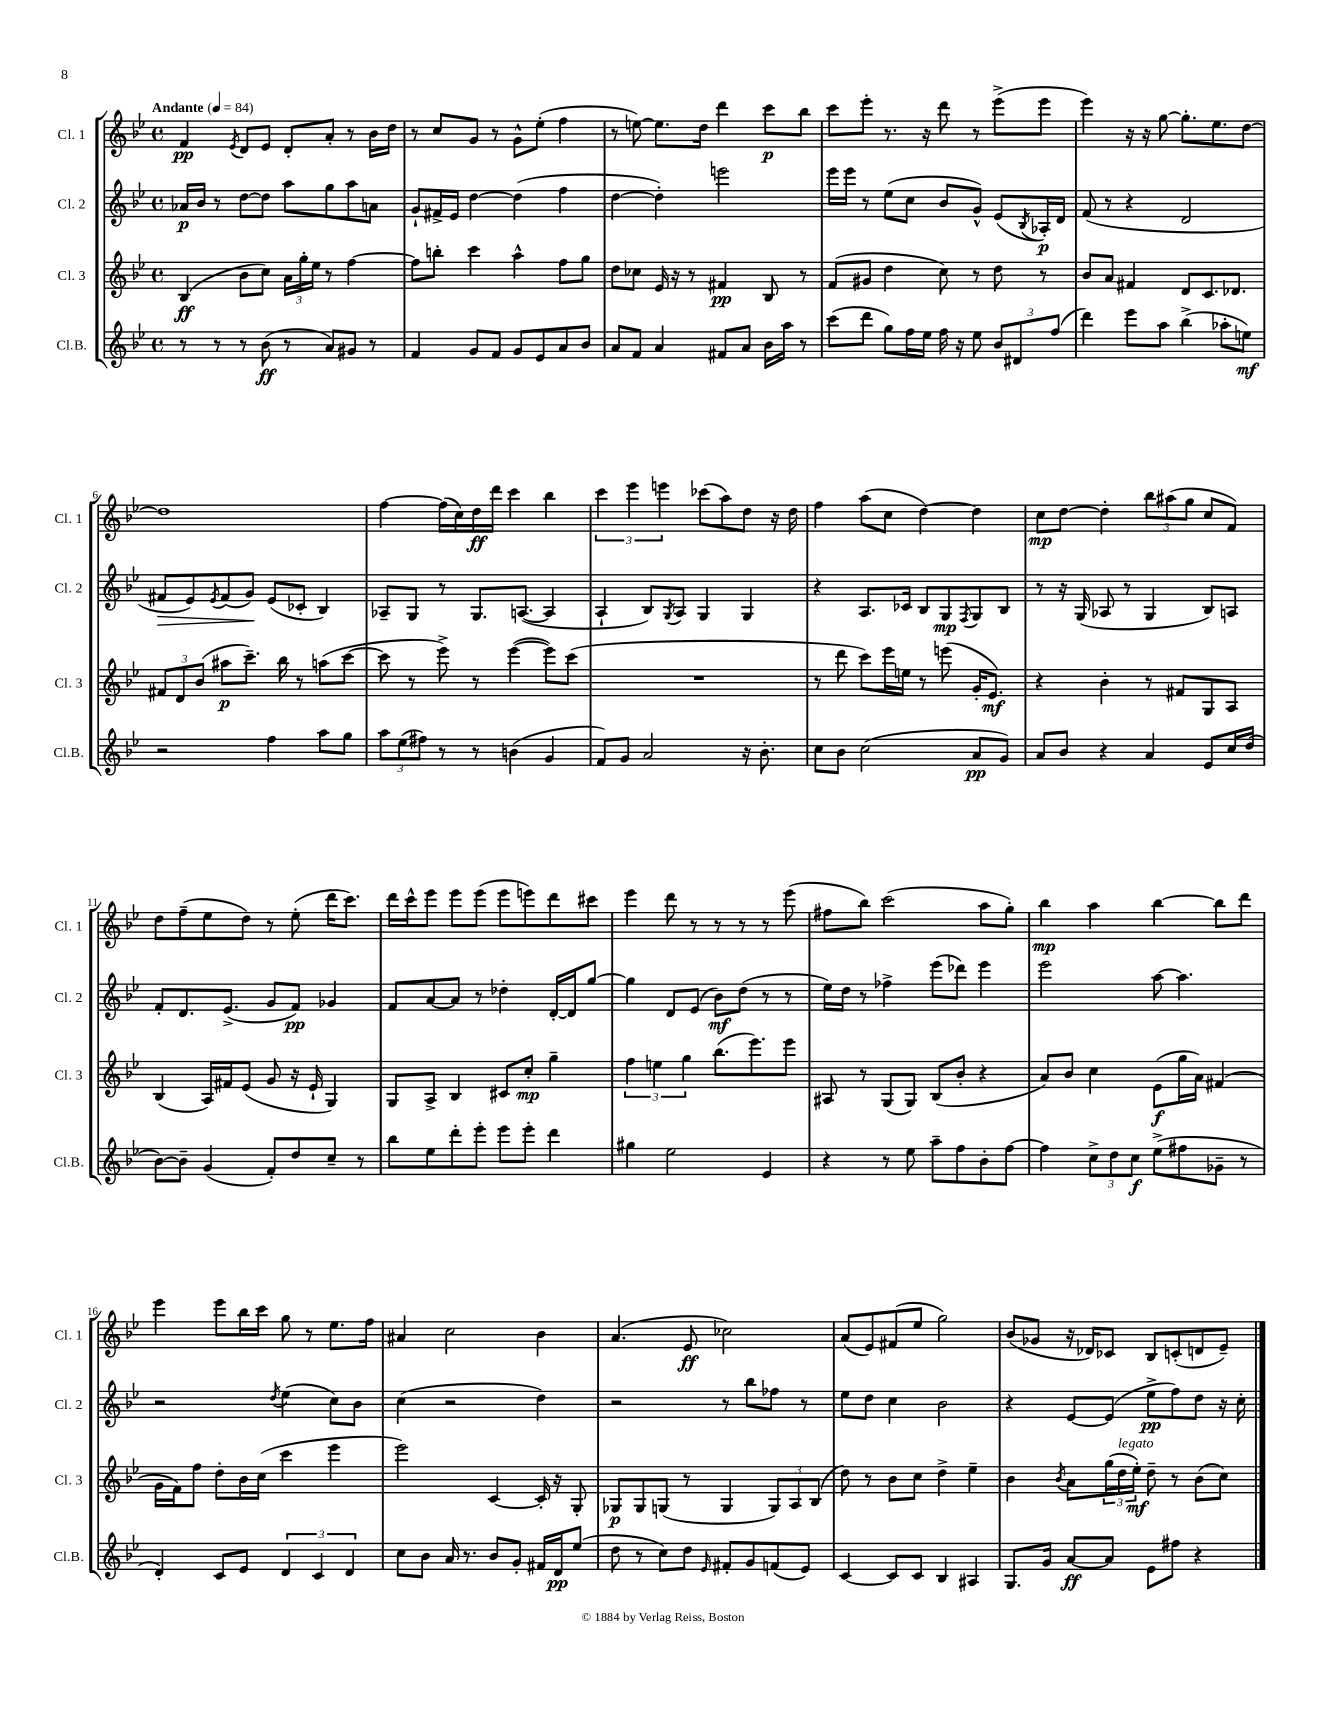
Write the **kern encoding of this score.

**kern	**dynam	**kern	**dynam	**kern	**dynam	**kern	**dynam
*part4	*part4	*part3	*part3	*part2	*part2	*part1	*part1
*staff4	*staff4	*staff3	*staff3	*staff2	*staff2	*staff1	*staff1
*I"Cl.B.	*	*I"Cl. 3	*	*I"Cl. 2	*	*I"Cl. 1	*
*I'Cl.B.	*	*I'Cl. 3	*	*I'Cl. 2	*	*I'Cl. 1	*
*clefG2	*	*clefG2	*	*clefG2	*	*clefG2	*
*k[b-e-]	*	*k[b-e-]	*	*k[b-e-]	*	*k[b-e-]	*
*M4/4	*	*M4/4	*	*M4/4	*	*M4/4	*
*met(c)	*	*met(c)	*	*met(c)	*	*met(c)	*
*MM84	*	*MM84	*	*MM84	*	*MM84	*
=1	=1	=1	=1	=1	=1	=1	=1
!	!	!	!	!	!	!LO:TX:a:B:t=Andante	!
8r	.	(4B-/	ff	16a-X/LL	p	4f/	pp
.	.	.	.	16b-/JJ	.	.	.
8r	.	.	.	8r	.	.	.
.	.	.	.	.	.	8qe-/	.
8r	.	8b-\L	.	[8dd\L	.	8d/L	.
(8b-\	ff	8cc\J)	.	8dd\J]	.	8e-/J	.
8r	.	24a\LL	.	8aa\L	.	8d'/L	.
.	.	24gg'\	.	.	.	.	.
.	.	24ee-\JJ	.	.	.	.	.
8a/L)	.	8r	.	8gg\	.	8a'/J	.
8g#X/J	.	[4ff\	.	8aa\	.	8r	.
8r	.	.	.	8an\J	.	16b-\LL	.
.	.	.	.	.	.	16dd\JJ	.
=2	=2	=2	=2	=2	=2	=2	=2
4f/	.	8ff\L]	.	8g`/L	.	8r	.
.	.	8bbn'\J	.	16f#X^/L	.	8cc/L	.
.	.	.	.	16e-/JJ	.	.	.
8g/L	.	4ccc\	.	[4dd\	.	8g/J	.
8f/J	.	.	.	.	.	8r	.
8g/L	.	4aa^^\	.	(4dd\]	.	8g^^\L	.
8e-/	.	.	.	.	.	(8ee-'\J	.
8a/	.	8ff\L	.	4ff\	.	4ff\	.
8b-/J	.	8gg\J	.	.	.	.	.
=3	=3	=3	=3	=3	=3	=3	=3
8a/L	.	8dd\L	.	[4dd\	.	8r	.
8f/J	.	8cc-X\J	.	.	.	[8een\)	.
4a/	.	16e-/	.	4dd'\])	.	8.ee\L]	.
.	.	16r	.	.	.	.	.
.	.	8r	.	.	.	.	.
.	.	.	.	.	.	16dd\Jk	.
8f#X/L	.	4f#X/	pp	2eeen\	.	4ddd\	.
8a/J	.	.	.	.	.	.	.
16b-\LL	.	8B-/	.	.	.	8ccc\L	p
16aa\JJ	.	.	.	.	.	.	.
8r	.	8r	.	.	.	8bb-\J	.
=4	=4	=4	=4	=4	=4	=4	=4
(8ccc\L	.	(8f/L	.	16eee-\LL	.	8ccc\L	.
.	.	.	.	16eee-\JJ	.	.	.
8ddd\J	.	8g#X/J	.	8r	.	8eee-'\J	.
8gg\L)	.	4dd\	.	(8ee-\L	.	8.r	.
16ff\L	.	.	.	8cc\J	.	.	.
16ee-\JJ	.	.	.	.	.	16r	.
16ff\	.	8cc\)	.	8b-/L	.	8ddd\	.
16r	.	.	.	.	.	.	.
8ee-\	.	8r	.	8g^^/J)	.	8r	.
12b-/L	.	8dd\	.	(8e-/L	.	(8eee-^\L	.
12d#X/	.	.	.	.	.	.	.
.	.	.	.	8qB-/	.	.	.
.	.	8r	.	16A-X'/L)	p	8eee-\J	.
(12ff/J	.	.	.	.	.	.	.
.	.	.	.	16d/JJ	.	.	.
=5	=5	=5	=5	=5	=5	=5	=5
4ddd\)	.	8b-/L	.	(8f/	.	4eee-\)	.
.	.	8a/J	.	8r	.	.	.
8eee-\L	.	4f#X/	.	4r	.	16r	.
.	.	.	.	.	.	16r	.
8aa\J	.	.	.	.	.	[8gg\	.
(4bb-^\	.	8d/L	.	2d/	.	8.gg'\L]	.
.	.	8.c/	.	.	.	.	.
.	.	.	.	.	.	8.ee-\	.
8aa-X'\L	.	.	.	.	.	.	.
.	.	8.d-X/J	.	.	.	.	.
8een\J)	mf	.	.	.	.	[8dd\J	.
!!LO:LB:g=z
=6	=6	=6	=6	=6	=6	=6	=6
!	!	!	!	!	!LO:HP:b	!	!
2r	.	12f#X/L	.	8f#X/L	>	1dd]	.
.	.	12d/	.	.	.	.	.
.	.	.	.	8e-/)	.	.	.
.	.	(12b-/J	.	.	.	.	.
.	.	.	.	8qe-/	.	.	.
.	.	8aa#X\L	p	(8f#/	.	.	.
.	.	8.ccc~\J)	.	8g/J)	.	.	.
4ff\	.	.	.	(8e-/L	]	.	.
.	.	16bb-\	.	.	.	.	.
.	.	8r	.	8c-X'/J	.	.	.
8aa\L	.	(8aan\L	.	4B-/)	.	.	.
8gg\J	.	[8ccc\J	.	.	.	.	.
=7	=7	=7	=7	=7	=7	=7	=7
12aa\L	.	8ccc\]	.	8A-X~/L	.	[4ff\	.
(12ee-\	.	.	.	.	.	.	.
.	.	8r	.	8G/J	.	.	.
12ff#X\J)	.	.	.	.	.	.	.
8r	.	8eee-^\)	.	8r	.	(16ff\LL]	.
.	.	.	.	.	.	16cc\)	.
8r	.	8r	.	8.G/L	.	16dd\	ff
.	.	.	.	.	.	16ddd\JJ	.
(4bn\	.	([4eee-\	.	.	.	4ccc\	.
.	.	.	.	([8.An/J	.	.	.
4g/	.	8eee-\L])	.	4A/]	.	4bb-\	.
.	.	(8ccc\J	.	.	.	.	.
=8	=8	=8	=8	=8	=8	=8	=8
8f/L)	.	1r	.	4A`/	.	6ccc\	.
8g/J	.	.	.	.	.	.	.
.	.	.	.	.	.	6eee-\	.
2a/	.	.	.	8B-/L)	.	.	.
.	.	.	.	.	.	6eeen\	.
.	.	.	.	8qG/	.	.	.
.	.	.	.	8A/J	.	.	.
.	.	.	.	4G/	.	(8ccc-X\L	.
.	.	.	.	.	.	8aa\)	.
16r	.	.	.	4G/	.	8dd\J	.
8.b-'\	.	.	.	.	.	.	.
.	.	.	.	.	.	16r	.
.	.	.	.	.	.	16dd\	.
=9	=9	=9	=9	=9	=9	=9	=9
8cc\L	.	8r	.	4r	.	4ff\	.
8b-\J	.	8ddd\	.	.	.	.	.
(2cc\	.	8ccc\L)	.	8.A/L	.	(8aa\L	.
.	.	16eee-\L	.	.	.	8cc\J	.
.	.	16een\JJ	.	16c-X/Jk	.	.	.
.	.	8r	.	8B-/L	.	[4dd\)	.
.	.	(8eeen\	.	8G/	mp	.	.
.	.	.	.	8qF/	.	.	.
8a/L	pp	16g'/KL	.	8G/	.	4dd\]	.
.	.	8.e-/J)	mf	.	.	.	.
8g/J)	.	.	.	8B-/J	.	.	.
=10	=10	=10	=10	=10	=10	=10	=10
8a/L	.	4r	.	8r	.	8cc\L	mp
8b-/J	.	.	.	16r	.	[8dd\J	.
.	.	.	.	(16G/	.	.	.
4r	.	4b-'\	.	8A-X/	.	4dd'\]	.
.	.	.	.	8r	.	.	.
4a/	.	8r	.	4G/	.	12bb-\L	.
.	.	.	.	.	.	(12aa#X\	.
.	.	8f#X/L	.	.	.	.	.
.	.	.	.	.	.	12gg\J	.
8e-/L	.	8G/	.	8B-/L)	.	8cc/L	.
16cc/L	.	8A/J	.	8An/J	.	8f/J)	.
(16dd/JJ	.	.	.	.	.	.	.
!!LO:LB:g=z
=11	=11	=11	=11	=11	=11	=11	=11
[8b-\L)	.	(4B-/	.	8f'/L	.	8dd\L	.
8b-~\J]	.	.	.	8.d/	.	(8ff~\	.
(4g/	.	16A/LL)	.	.	.	8ee-\	.
.	.	16f#X/J	.	(8.e-^/J	.	.	.
.	.	(8e-/J	.	.	.	8dd\J)	.
8f'/L)	.	8g/	.	8g/L	.	8r	.
8dd/	.	16r	.	8f/J)	pp	(8ee-'\	.
.	.	16e-`/	.	.	.	.	.
8cc~/J	.	4G/)	.	4g-X/	.	16ddd\KL	.
.	.	.	.	.	.	8.ccc\J)	.
8r	.	.	.	.	.	.	.
=12	=12	=12	=12	=12	=12	=12	=12
8bb-\L	.	8G/L	.	8f/L	.	16ddd\LL	.
.	.	.	.	.	.	16ccc^^\J	.
8ee-\	.	8A^/J	.	[8a/	.	8eee-\J	.
8ddd'\	.	4B-/	.	8a/J]	.	8eee-\L	.
8eee-'\J	.	.	.	8r	.	(8eee-\J	.
8eee-\L	.	8c#X/L	.	4dd-X'\	.	8eee-\L	.
8eee-'\J	.	8cc'/J	mp	.	.	8eeen\)	.
4ddd\	.	4gg~\	.	[16d'/LL	.	8ddd\	.
.	.	.	.	16d/J]	.	.	.
.	.	.	.	[8gg/J	.	8ccc#X\J	.
=13	=13	=13	=13	=13	=13	=13	=13
4gg#X\	.	6ff\	.	4gg\]	.	4eee-\	.
.	.	6een\	.	.	.	.	.
2ee-\	.	.	.	8d/L	.	8ddd\	.
.	.	6gg\	.	.	.	.	.
.	.	.	.	(8e-/J	.	8r	.
.	.	(8.bb-\L	.	8b-\L)	mf	8r	.
.	.	.	.	(8dd\J	.	8r	.
.	.	8.eee-\)	.	.	.	.	.
4e-/	.	.	.	8r	.	8r	.
.	.	8eee-\J	.	8r	.	(8eee-\	.
=14	=14	=14	=14	=14	=14	=14	=14
4r	.	8A#X/	.	16ee-\LL)	.	8ff#X\L	.
.	.	.	.	16dd\JJ	.	.	.
.	.	8r	.	8r	.	8bb-\J)	.
8r	.	(8G/L	.	4ff-X^\	.	(2ccc\	.
8ee-\	.	8G/J)	.	.	.	.	.
8aa~\L	.	(8B-/L	.	(8eee-\L	.	.	.
8ff\	.	8b-'/J	.	8ddd-X\J)	.	.	.
8b-'\	.	4r	.	4eee-\	.	8aa\L	.
[8ff\J	.	.	.	.	.	8gg'\J)	.
=15	=15	=15	=15	=15	=15	=15	=15
4ff\]	.	8a/L)	.	2eee-\	.	4bb-\	mp
.	.	8b-/J	.	.	.	.	.
12cc^\L	.	4cc\	.	.	.	4aa\	.
12dd\	.	.	.	.	.	.	.
12cc\J	f	.	.	.	.	.	.
(8ee-^\L	.	(8e-\L	f	[8aa\	.	[4bb-\	.
8ff#X\	.	16gg\L	.	4.aa\]	.	.	.
.	.	16a\JJ)	.	.	.	.	.
8g-X~\J	.	(4f#X/	.	.	.	8bb-\L]	.
8r	.	.	.	.	.	8ddd\J	.
!!LO:LB:g=z
=16	=16	=16	=16	=16	=16	=16	=16
4d'/)	.	16g\LL	.	2r	.	4eee-\	.
.	.	16f\J)	.	.	.	.	.
.	.	8ff\J	.	.	.	.	.
8c/L	.	8dd'\L	.	.	.	8eee-\L	.
8e-/J	.	16b-\L	.	.	.	16bb-\L	.
.	.	(16cc\JJ	.	.	.	16ccc\JJ	.
.	.	.	.	8qdd/	.	.	.
6d/	.	4ccc\	.	(4ee-\	.	8gg\	.
.	.	.	.	.	.	8r	.
6c/	.	.	.	.	.	.	.
.	.	4eee-\	.	8cc\L)	.	8.ee-\L	.
6d/	.	.	.	.	.	.	.
.	.	.	.	8b-\J	.	.	.
.	.	.	.	.	.	16ff\Jk	.
=17	=17	=17	=17	=17	=17	=17	=17
8cc\L	.	2eee-\)	.	(4cc\	.	4a#X/	.
8b-\J	.	.	.	.	.	.	.
16a/	.	.	.	2r	.	2cc\	.
8.r	.	.	.	.	.	.	.
8b-/L	.	[4c/	.	.	.	.	.
8g'/J	.	.	.	.	.	.	.
16f#X/LL	.	16c'/]	.	4dd\)	.	4b-\	.
16d/J	pp	16r	.	.	.	.	.
(8ee-/J	.	8G'/	.	.	.	.	.
=18	=18	=18	=18	=18	=18	=18	=18
8dd\	.	8G-X/L	p	2r	.	(4.a/	.
8r	.	8G-/	.	.	.	.	.
8cc\L)	.	(8Gn/J	.	.	.	.	.
8dd\J	.	8r	.	.	.	8e-/	ff
16qqe-/	.	.	.	.	.	.	.
8f#X'/L	.	4G/	.	8r	.	2cc-X\)	.
8g/	.	.	.	8bb-\L	.	.	.
(8fn/	.	12G/L)	.	8ff-X\J	.	.	.
.	.	12A/	.	.	.	.	.
8e-/J)	.	.	.	8r	.	.	.
.	.	(12B-/J	.	.	.	.	.
=19	=19	=19	=19	=19	=19	=19	=19
[4c/	.	8dd\)	.	8ee-\L	.	(8a/L	.
.	.	8r	.	8dd\J	.	8e-/)	.
8c/L]	.	8b-\L	.	4cc\	.	(8f#X/	.
8c/J	.	8cc\J	.	.	.	8ee-/J	.
4B-/	.	4dd^\	.	2b-\	.	2gg\)	.
4A#X/	.	4ee-~\	.	.	.	.	.
=20	=20	=20	=20	=20	=20	=20	=20
8.G/L	.	4b-\	.	4r	.	(8b-/L	.
.	.	.	.	.	.	8g-X/J	.
16g/Jk	.	.	.	.	.	.	.
.	.	8qb-/	.	.	.	.	.
[8a/L	ff	8a\L	.	[8e-/L	.	16r	.
.	.	.	.	.	.	16d-X/KL)	.
8a/J]	.	(24gg\L	.	(8e-/J]	.	8c-X/J	.
!	!	!LO:TX:a:i:t=legato	!	!	!	!	!
.	.	24dd\	.	.	.	.	.
.	.	24ee-'\JJ)	mf	.	.	.	.
8e-\L	.	8dd~\	.	8ee-^\L	pp	8B-/L	.
8ff#X\J	.	8r	.	8ff\)	.	(8cn'/	.
4r	.	(8b-\L	.	8dd\J	.	8dn/	.
.	.	8cc\J)	.	16r	.	8e-~/J)	.
.	.	.	.	16cc'\	.	.	.
==	==	==	==	==	==	==	==
*-	*-	*-	*-	*-	*-	*-	*-
